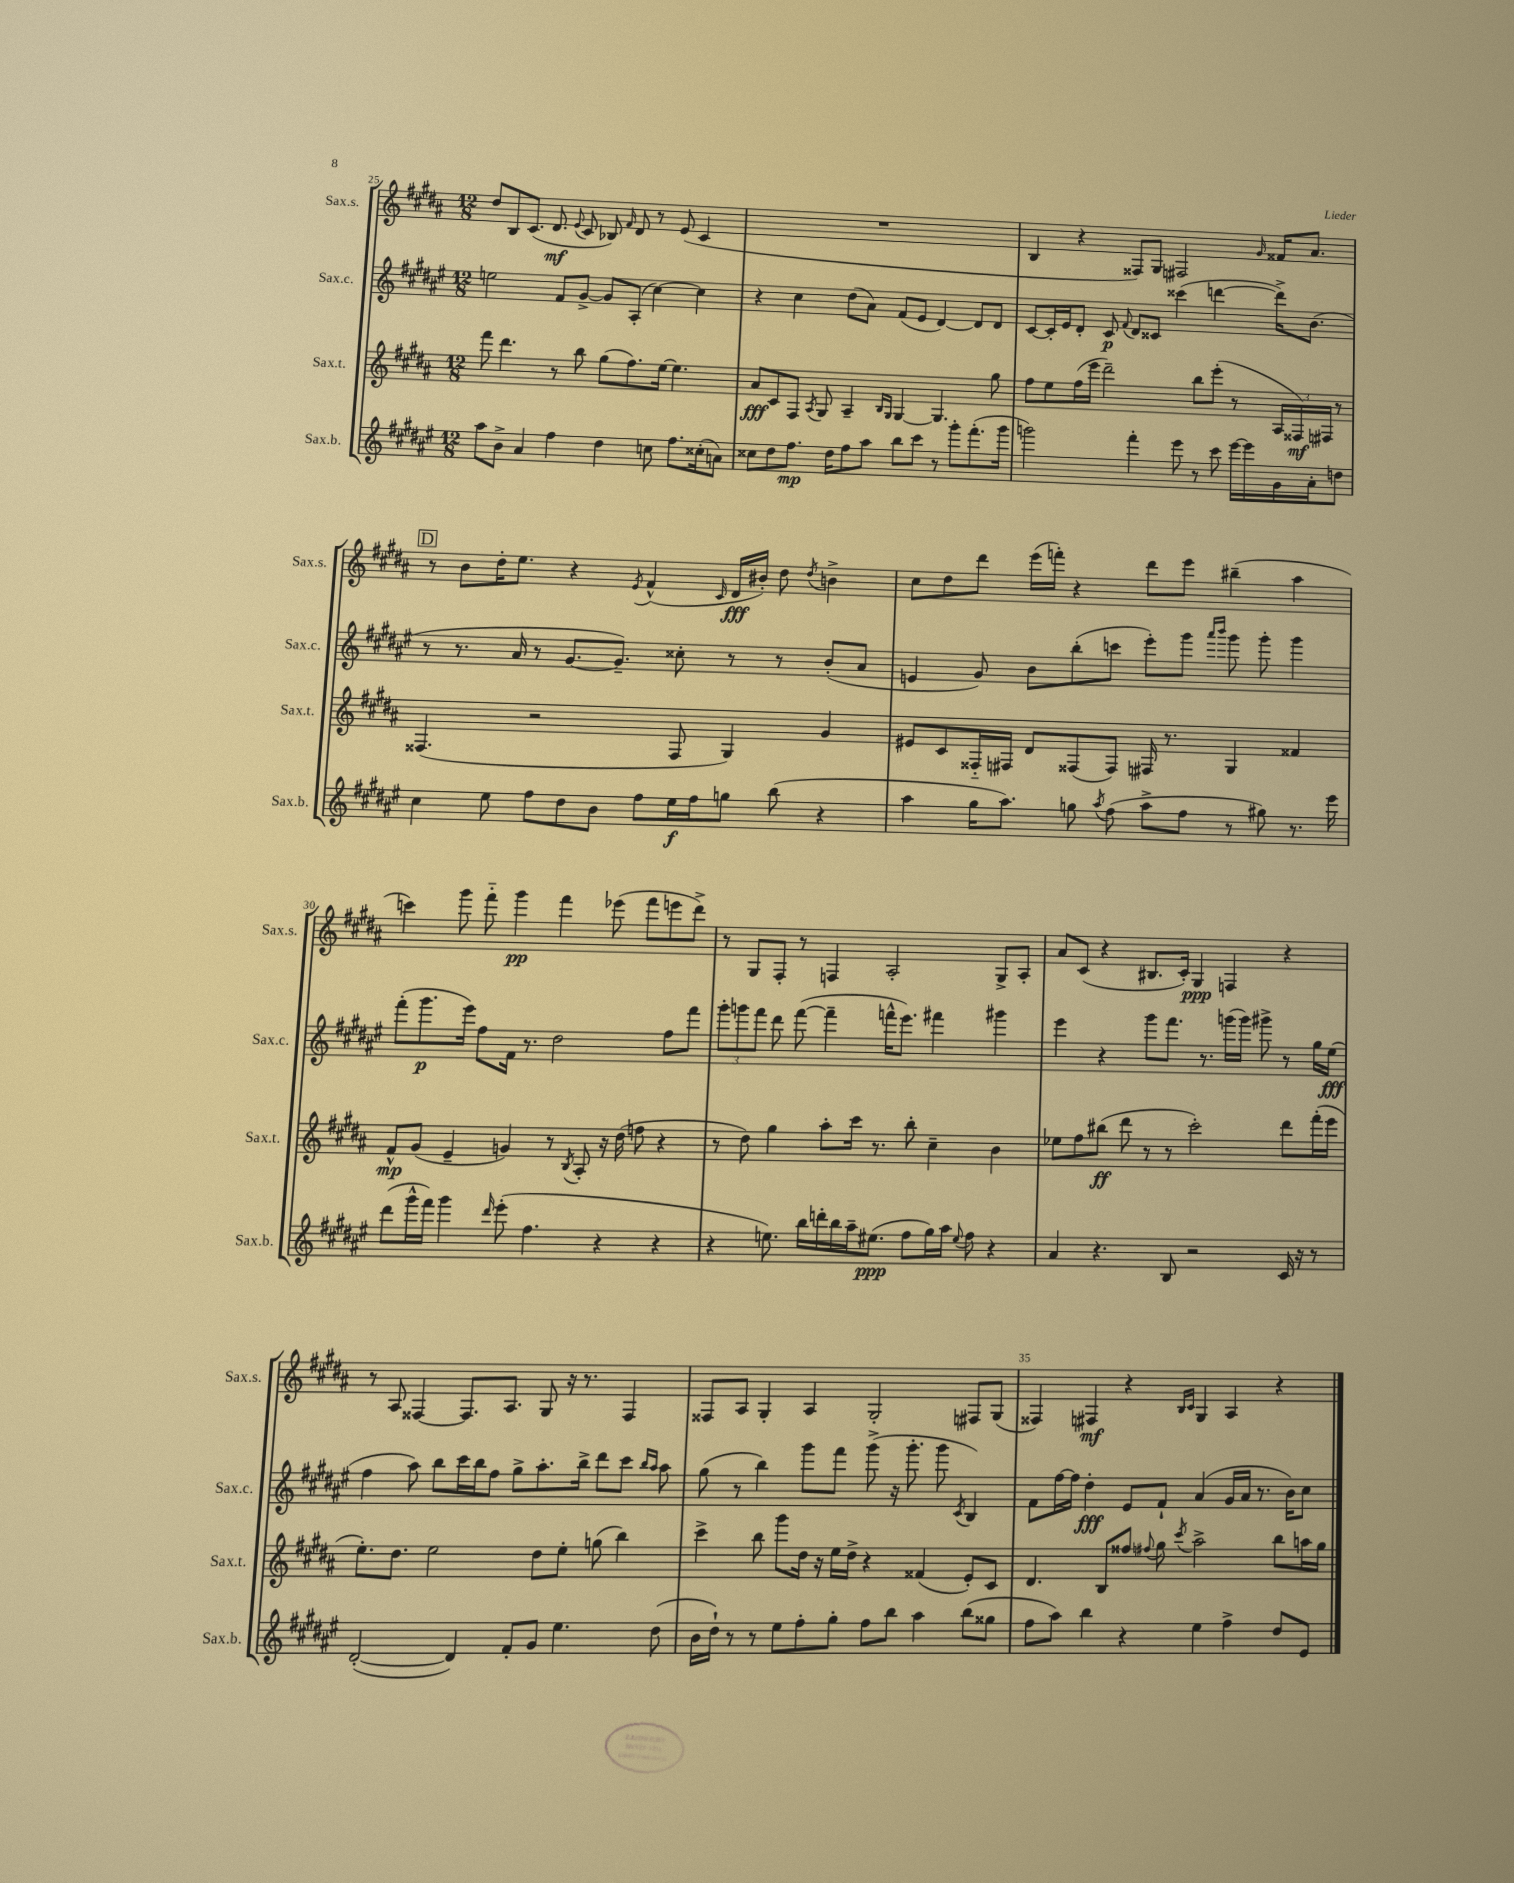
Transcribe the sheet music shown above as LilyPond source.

<<
\new StaffGroup <<
\new Staff = "s0" \with { instrumentName = "Sax.s." shortInstrumentName = "Sax.s." } {
    \clef treble \key b \major \numericTimeSignature \time 12/8
    \autoBeamOff dis''8[ b8 cis'8.]( dis'8.\mf \appoggiatura { e'8 } cis'8 bes8) \grace { fis'16 } dis'8 r8 e'8( cis'4 |
    R1. |
    b4 r4 fisis8[) gis8] fis2 \grace { gis'16 } fisis'16[ ais'8.] |
    \mark \markup { \box "D" } r8 b'8[ dis''16-. e''8.] r4 \acciaccatura { e'8 } fis'4-^( \grace { cis'16 } dis'16[\fff bis'16]-.) dis''8 \acciaccatura { dis''8 } b'4-> |
    cis''8[ dis''8 dis'''8] e'''16[( f'''16]-.) r4 dis'''8[ e'''8] bis''4--( ais''4 |
    c'''4) gis'''8 fis'''8-_ gis'''4\pp fis'''4 ees'''8( fis'''8[ e'''8 dis'''8]->) |
    r8 gis8[ fis8]-. r8 f4 ais2-. gis8[-> ais8]-. |
    ais'8[ cis'8]( r4 bis8.[ cis'16]-.) gis4\ppp f4 r4 |
    r8 ais8 fisis4~ fisis8.[ ais8.] gis8 r16 r8. fisis4 |
    fisis8[ ais8] gis4-. ais4 gis2-. fis8[ gis8]( |
    fisis4) fis4\mf r4 \grace { b16[ cis'16] } gis4 ais4 r4 \bar "|." |
}
\new Staff = "s1" \with { instrumentName = "Sax.c." shortInstrumentName = "Sax.c." } {
    \clef treble \key fis \major \numericTimeSignature \time 12/8
    \autoBeamOff e''2 fis'8[ gis'8]~-> gis'8[ ais8]-.( cis''4~) cis''4 |
    r4 cis''4 dis''8[( ais'8]) fis'8[( eis'8] dis'4~) dis'8[ dis'8] |
    cis'8[~ cis'16-. eis'16 dis'8]-. cis'8\p \appoggiatura { fis'8 } dis'8[ cisis'8] cisis'''4( d'''4~ d'''16[->) b'8.]( |
    \mark \markup { \box "D" } r8 r8. ais'16 r8 gis'8.[~ gis'8.]--) cisis''8-. r8 r8 b'8[-.( ais'8] |
    e'4 gis'8) b'8[ b''8-.( c'''8] eis'''8[-.) gis'''8] \grace { ais'''16[ b'''16] } gis'''8 gis'''8-. gis'''4 |
    fis'''8[-.( gis'''8.\p eis'''16]) fis''8[ fis'16] r8. dis''2 fis''8[ fis'''8] |
    \tuplet 3/2 { gis'''8[-. g'''8 fis'''8] } dis'''8 fis'''8~( fis'''4-- f'''16[-^ eis'''8.]) fis'''4 gis'''4 |
    eis'''4 r4 gis'''8[ fis'''8.] r8. g'''16[( g'''16]) gis'''8-> r8 gis''16[ eis''16]\fff( |
    fis''4 ais''8) b''8[ cis'''16 b''16 fis''8] gis''8[-> ais''8.-. b''16]-> dis'''8[ cis'''8] \grace { b''16[ ais''16] } ais''8 |
    gis''8( r8 b''4) gis'''8[ fis'''8] gis'''8->( r16 gis'''8.-. gis'''8 \acciaccatura { cis'8 } b4) |
    fis'8[ fis''16~ fis''16] dis''4-.\fff eis'8[ fis'8]-! ais'4( gis'16[ ais'16] r8. b'16[) cis''8] \bar "|." |
}
\new Staff = "s2" \with { instrumentName = "Sax.t." shortInstrumentName = "Sax.t." } {
    \clef treble \key b \major \numericTimeSignature \time 12/8
    \autoBeamOff fis'''8 dis'''4. r8 b''8 gis''8[( fis''8.) e''16]~ e''4. |
    ais'8[\fff cis'8 fis8] \acciaccatura { ais8 } gis8 ais4-- \grace { b16[ gis16] } gis4~ gis4. gis''8 |
    fis''8[ e''8 fis''16( e'''16] dis'''2--) b''8[ e'''8]-.( r8 \tuplet 3/2 { ais16[ fisis16\mf) fis16] } r8 |
    \mark \markup { \box "D" } fisis4.( r2 fisis8 gis4) gis'4 |
    eis'8[ cis'8 fisis16-_ fis16] dis'8[ fisis8( fisis8]) fis16 r8. gis4 fisis'4 |
    fis'8[-^\mp gis'8]( e'4-- g'4) r8 \acciaccatura { b8 } ais8-. r16 dis''16( f''8 r4 |
    r8 dis''8) gis''4 ais''8[-. cis'''16] r8. b''8-. cis''4-- b'4 |
    ees''8[ fis''8 bis''8]\ff( dis'''8 r8 r8 cis'''2-.) dis'''8[ fis'''16-.( e'''16] |
    e''8.[-.) dis''8.] e''2 dis''8[ e''8]-. g''8( b''4) |
    cis'''4-> b''8 gis'''8[ dis''16] r16 e''16[ dis''16]-> r4 fisis'4( e'8[-.) cis'8] |
    dis'4. b8[ fisis''8] \appoggiatura { fis''8 } gis''8 \acciaccatura { cis'''8 } ais''2-> b''8[ a''16 gis''16] \bar "|." |
}
\new Staff = "s3" \with { instrumentName = "Sax.b." shortInstrumentName = "Sax.b." } {
    \clef treble \key fis \major \numericTimeSignature \time 12/8
    \autoBeamOff ais''8[ b'8]-> ais'4 fis''4 dis''4 c''8 fis''8.[ cisis''16-.( a'8]) |
    cisis''8[ dis''8 fis''8.]\mp dis''16[ fis''8 ais''8] b''8[ cis'''8] r8 gis'''8[-. fis'''8.-.( gis'''16] |
    g'''2) fis'''4-. eis'''8 r8 cis'''8 eis'''16[~ eis'''16 gis'16 ais'16-. d''8] |
    \mark \markup { \box "D" } cis''4 eis''8 fis''8[ dis''8 b'8] fis''8[ eis''16\f fis''16 g''8] b''8( r4 |
    ais''4 gis''16[ ais''8.]) g''8 \acciaccatura { ais''8 } fis''8( ais''8[-> fis''8] r8 gis''8) r8. eis'''16 |
    dis'''8[( gis'''16-^ fis'''16]) gis'''4 \grace { dis'''16 } eis'''8-.( fis''4. r4 r4 |
    r4 e''8.) b''16[ d'''16-. b''16 ais''16-- eis''8.]\ppp( fis''8[ gis''16) ais''16] \appoggiatura { eis''8 } fis''8 r4 |
    ais'4 r4. b8 r2 cis'16 r16 r8 |
    dis'2~-.( dis'4) fis'8[-. gis'8] eis''4. dis''8( |
    b'16[ dis''16]-!) r8 r8 eis''8[ fis''8-. gis''8]-. fis''8[ b''8] ais''4 b''8[( gisis''8] |
    fis''8[ ais''8]) b''4 r4 eis''4 fis''4-> dis''8[ eis'8] \bar "|." |
}
>>
>>
\layout { \context { \Score currentBarNumber = #25 \override BarNumber.break-visibility = ##(#f #t #t) barNumberVisibility = #(every-nth-bar-number-visible 5) } }
